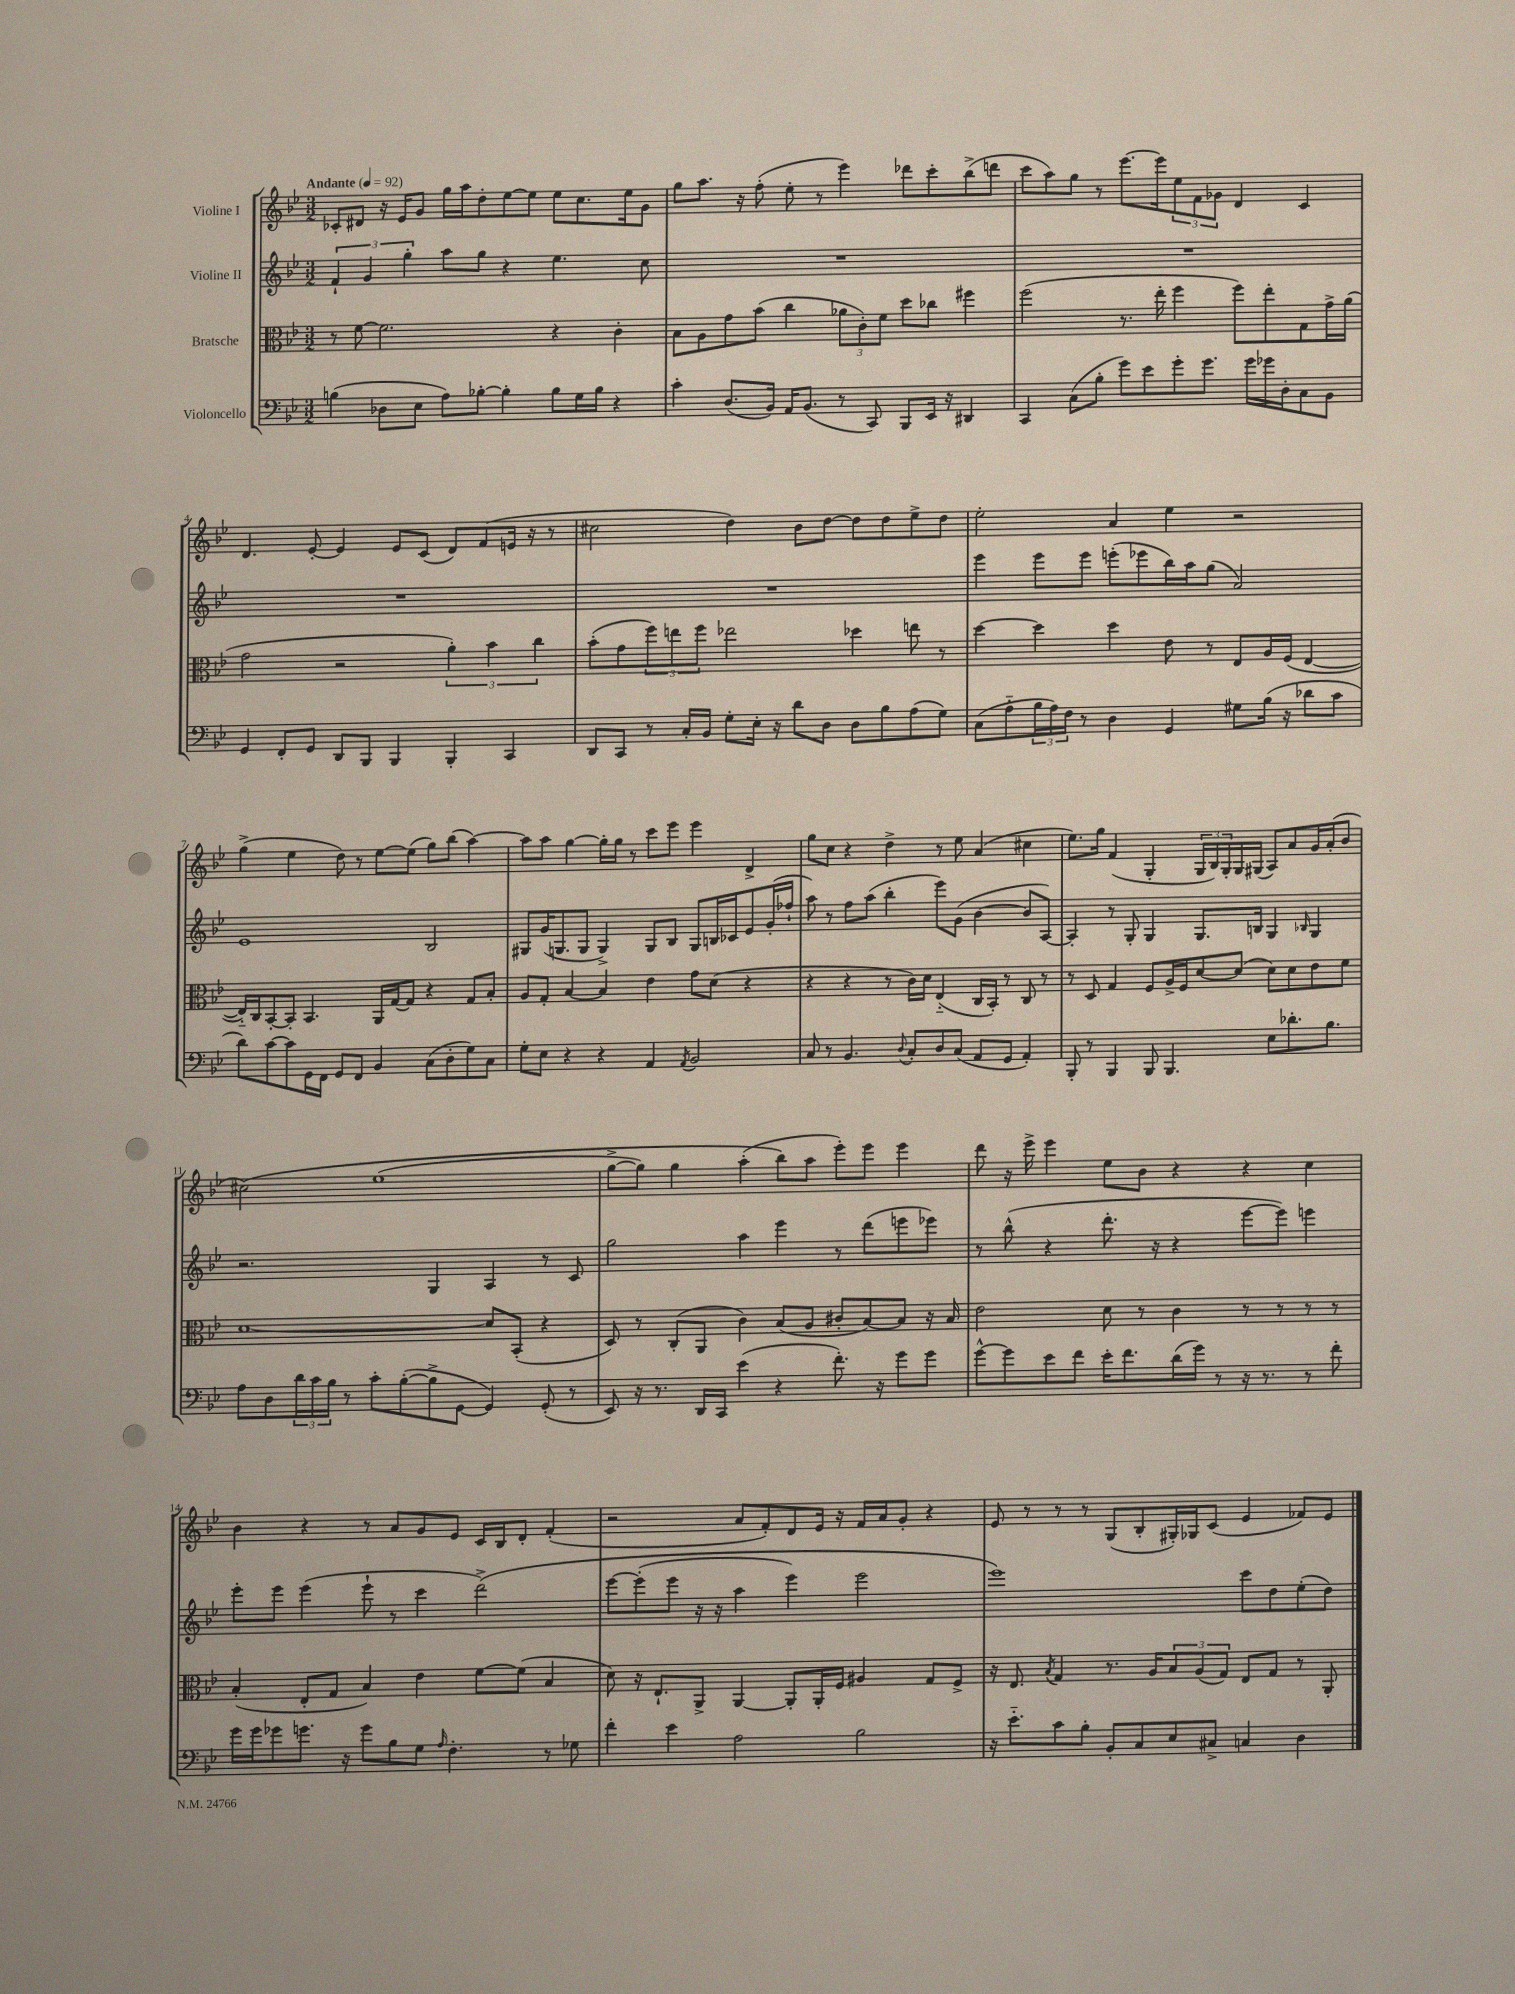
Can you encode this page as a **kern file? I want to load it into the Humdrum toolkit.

**kern	**kern	**kern	**kern
*part4	*part3	*part2	*part1
*staff4	*staff3	*staff2	*staff1
*I"Violoncello	*I"Bratsche	*I"Violine II	*I"Violine I
*clefF4	*clefC3	*clefG2	*clefG2
*k[b-e-]	*k[b-e-]	*k[b-e-]	*k[b-e-]
*M3/2	*M3/2	*M3/2	*M3/2
*MM92	*MM92	*MM92	*MM92
=1	=1	=1	=1
!	!	!	!LO:TX:a:B:t=Andante
(4Bn\	8r	6f`/	8c-X'/L
.	[8f\	.	8d#X/J
.	.	6g/	.
8D-X\L	2.f\]	.	16r
.	.	.	16e-/KL
.	.	6gg'\	.
8E-\J	.	.	8g/J
8A\L)	.	8aa\L	16gg\LL
.	.	.	16aa\J
[8B-X'\J	.	8gg\J	8dd'\
4B-'\]	.	4r	[8ee-\
.	.	.	8ee-\J]
8B-\L	4r	4.ee-\	8ee-\L
16G\L	.	.	8.cc\
16B-\JJ	.	.	.
4r	4c'\	.	.
.	.	.	16ee-\k
.	.	8cc\	8g\J
=2	=2	=2	=2
4c'\	8B-\L	1.r	8gg\L
.	8A\	.	8.aa\J
(8.D/L	8g\	.	.
.	.	.	16r
.	(8b-\J	.	(8ff'\
16BB-/Jk)	.	.	.
16AA/KL	4cc\	.	8ee-'\
(8.BB-/J	.	.	.
.	.	.	8r
8r	12a-X\L	.	4eee-\)
.	12c'\)	.	.
8CC/)	.	.	.
.	12f\J	.	.
8BBB-/L	8dd\L	.	8ddd-X\L
16EE-/Jk	8cc-X\J	.	8ccc'\
16r	.	.	.
4DD#X/	4ff#X\	.	(8bb-^\
.	.	.	8dddn\J
=3	=3	=3	=3
4CC/	(2ff\	1.r	8ccc\L
.	.	.	8aa\)
(8C\L	.	.	8gg\J
8B-'\J	.	.	8r
8g\L)	8.r	.	[8.eee-\L
8e-\	.	.	.
.	16ee-'\	.	16eee-\k]
8g'\	4ff\	.	12ee-\
.	.	.	12f\
8.g\J	.	.	.
.	.	.	12g-X\J
.	8ff\L)	.	4d/
16g\LL	.	.	.
16g-X\	8ee-'\	.	.
16D'\J	.	.	.
8C\	8G\	.	4c/
8BB-\J	16g^\L	.	.
.	(16a\JJ	.	.
!!LO:LB:g=z
=4	=4	=4	=4
4GG/	2g\	1.r	4.d/
8FF'/L	.	.	.
8GG/J	.	.	[8e-'/
8DD/L	2r	.	4e-/]
8BBB-/J	.	.	.
4BBB-/	.	.	8e-/L
.	.	.	(8c/J
4BBB-'/	6a'\)	.	8d/L)
.	.	.	(8f/
.	6b-\	.	.
4CC/	.	.	16en/Jk
.	.	.	16r
.	6cc\	.	.
.	.	.	8r
=5	=5	=5	=5
8DD/L	(8b-'\L	1.r	2cc#X\
8CC/J	8g\	.	.
8r	12ff\)	.	.
.	12een\	.	.
16C'/LL	.	.	.
.	12ff\J	.	.
16BB-/JJ	.	.	.
8G'\L	2ee-X\	.	4dd\)
16E-'\Jk	.	.	.
16r	.	.	.
8d\L	.	.	8b-\L
8D\J	.	.	[8dd\J
8D\L	4dd-X\	.	8dd\L]
8B-\	.	.	8dd\
(8A\	8een\	.	8ee-^\
8G\J)	8r	.	8dd\J
=6	=6	=6	=6
(8C\L	[4dd\	4eee-\	2ee-'\
8A\	.	.	.
24B-\L	4dd\]	8eee-\L	.
24A\)	.	.	.
24F\JJ	.	.	.
8r	.	8eee-\J	.
4D\	4dd\	(8eeen'\L	4a/
.	.	8eee-X\	.
4GG/	8e-\	16bb-\L)	4ee-\
.	.	16aa\J	.
.	8r	(8gg\J	.
8G#X\L	8E-/L	2a/)	2r
(16B-\Jk	16A/L	.	.
16r	(16F/JJ	.	.
8d-X\L	[4E-/	.	.
8c\J	.	.	.
!!LO:LB:g=z
=7	=7	=7	=7
8d\L)	16E-/LL])	1e-	(4gg^\
.	16C/J	.	.
[8c\	[8BB-'/	.	.
8c\]	8BB-'/J]	.	4ee-\
16GG\L	4.BB-/	.	.
16FF\JJ	.	.	.
8GG/L	.	.	8dd\)
8FF/J	.	.	8r
4BB-/	16AA/LL	.	[8ee-\L
.	[16G/J	.	.
.	8G/J]	.	(8ee-\J]
(8C\L	4r	2B-/	8gg\L)
8D'\	.	.	(8bb-\J
8G\)	8G/L	.	[4aa\)
8C\J	8B-'/J	.	.
=8	=8	=8	=8
8G'\L	8A/L	8G#X/L	8aa\L]
8E-\J	8G'/J	(16g/K	8aa\J
.	.	8.Gn/	.
4r	[4B-/	.	[4gg\
.	.	8G/J	.
4r	4B-/]	4G^/)	16gg'\LL]
.	.	.	16gg\JJ
.	.	.	8r
4AA/	4e-\	8G/L	8ccc\L
.	.	8B-/J	8eee-\J
8qAA/	.	.	.
2BB-/	8g\L	8G/L	4eee-\
.	(8d\J	16Bn/L	.
.	.	16c-X/J	.
.	4r	8e-/	4d^/
.	.	(16g'/L	.
.	.	16ff-X`/JJ	.
=9	=9	=9	=9
8C/	4r	8aa\)	8gg\L
8r	.	8r	8cc\J
4.BB-/	4r	8ff\L	4r
.	.	(8aa\J	.
.	8r	4bb-'\	4dd^\
8qqD/	.	.	.
8C'/L	16c\LL)	.	.
.	16d\JJ	.	.
8D/	(4E-/	8eee-\L)	8r
(8C/J	.	(8g\J	8ee-\
8AA/L	16C/LL	[4b-\	(4a/
.	16BB-'/JJ)	.	.
8GG/J	8r	.	.
4AA'/)	8C/	8b-/L]	4cc#X\
.	8r	[8A/J)	.
=10	=10	=10	=10
8BBB-'/	8r	4A'/]	8.ee-\L)
8r	8D/	.	.
.	.	.	16gg\Jk
4BBB-/	4G/	8r	(4f/
.	.	8G'/	.
8BBB-/	8F/L	4G/	4G'/
4.BBB-/	16A^/L	.	.
.	16F/J	.	.
.	[8d/	8.G/L	24G/LL
.	.	.	24B-/)
.	.	.	24G'/
.	(8d/J]	.	16G/
.	.	16Bn/Jk	(16G#X/JJ
8E-\L	8d\L)	4G/	8A/L)
8.d-X'\	8d\	.	8a/
.	.	16qqB-X/	.
.	8e-\	4G/	16g/L
8.B-\J	.	.	(16a'/J
.	8f\J	.	8b-/J
!!LO:LB:g=z
=11	=11	=11	=11
8A\L	[1d	2.r	(2cc#X\)
8D\	.	.	.
24d\L	.	.	.
24c\	.	.	.
24B-\JJ	.	.	.
8r	.	.	.
8c'\L	.	.	(1ee-
([8B-'\	.	.	.
8B-^\]	.	4G/	.
[8GG\J	.	.	.
4GG/])	8d/L]	4A/	.
.	(8BB-'/J	.	.
(8GG'/	4r	8r	.
8r	.	8c/	.
=12	=12	=12	=12
8EE-/)	8D/)	2gg\	[8gg^\L
16r	8r	.	8gg\J])
8.r	.	.	.
.	(8C'/L	.	4gg\
16DD/LL	8AA/J	.	.
16CC/JJ	.	.	.
(4e-\	4c\)	4aa\	(4aa'\
4r	(8B-/L	4eee-\	8bb-\L)
.	8A/J	.	8aa\J
8.f'\)	8c#X'/L	8r	8eee-'\L)
.	[8B-/)	(8ddd\L	8eee-\J
16r	.	.	.
8g\L	8B-/J]	8eeen\	4eee-\
8g\J	16r	8eee-X\J)	.
.	16B-/	.	.
=13	=13	=13	=13
[8g^^\L	2e-\	8r	8ddd\
8g\]	.	(8bb-^^\	16r
.	.	.	16eee-^\
8e-\	.	4r	4eee-\
8f\J	.	.	.
16e-'\KL	8d\	8.ddd'\	8ee-\L
8.f\	.	.	.
.	8r	.	8b-\J
.	.	16r	.
(16d\L	4c\	4r	4r
16g\JJ)	.	.	.
8r	.	.	.
16r	8r	[8eee-\L	4r
8.r	.	.	.
.	8r	8eee-\J])	.
8r	8r	4eeen\	4cc\
8f'\	8r	.	.
!!LO:LB:g=z
=14	=14	=14	=14
16g\LL	(4B-'/	8eee-'\L	4b-\
16g\J	.	.	.
8g-X\	.	8eee-\J	.
8.gn\J	8E-'/L	(4eee-\	4r
.	8G/J	.	.
16r	.	.	.
8g\L	4B-/)	8eee-`\	8r
8B-\	.	8r	8a/L
8G\J	4e-\	4ccc\	8g/
16qqA/	.	.	.
4.F'\	.	.	8e-/J
.	[8f\L	(2ddd^\)	16c/LL
.	.	.	16B-/J
.	(8f\J]	.	8d'/J
8r	4B-/	.	(4f'/
8G-X\	.	.	.
=15	=15	=15	=15
4f'\	8d\)	[8eee-\L	2r
.	16r	(8eee-'\]	.
.	8.E-`/L	.	.
4e-\	.	8eee-\J	.
.	8AA^/J	16r	.
.	.	16r	.
2A\	[4AA/	4aa\	8a/L
.	.	.	8f'/)
.	8AA'/L]	4eee-\)	8d/
.	16AA'/L	.	16e-/Jk
.	16F/JJ	.	16r
2B-\	4A#X/	2eee-\	16f/LL
.	.	.	16a/J
.	.	.	8g'/J
.	8G/L	.	4r
.	8F^/J	.	.
=16	=16	=16	=16
16r	16r	1eee-)	8e-/
8.e-\L	8.E-/	.	.
.	.	.	8r
.	8qB-/	.	.
8c\	4G/	.	8r
8B-'\J	.	.	8r
8BB-'/L	8.r	.	(8G/L
8C/	.	.	8B-'/
.	16A/KL	.	.
8E-/	12B-/	.	16G#X'/L)
.	.	.	16G-X/J
.	(12A/	.	.
8C#X^/J	.	.	(8c/J
.	12G/J)	.	.
4Cn/	8E-/L	8ccc\L	4e-/
.	8G/J	8dd\	.
4D\	8r	(8ee-'\	8f-X/L)
.	8AA'/	8dd\J)	8e-/J
==	==	==	==
*-	*-	*-	*-
